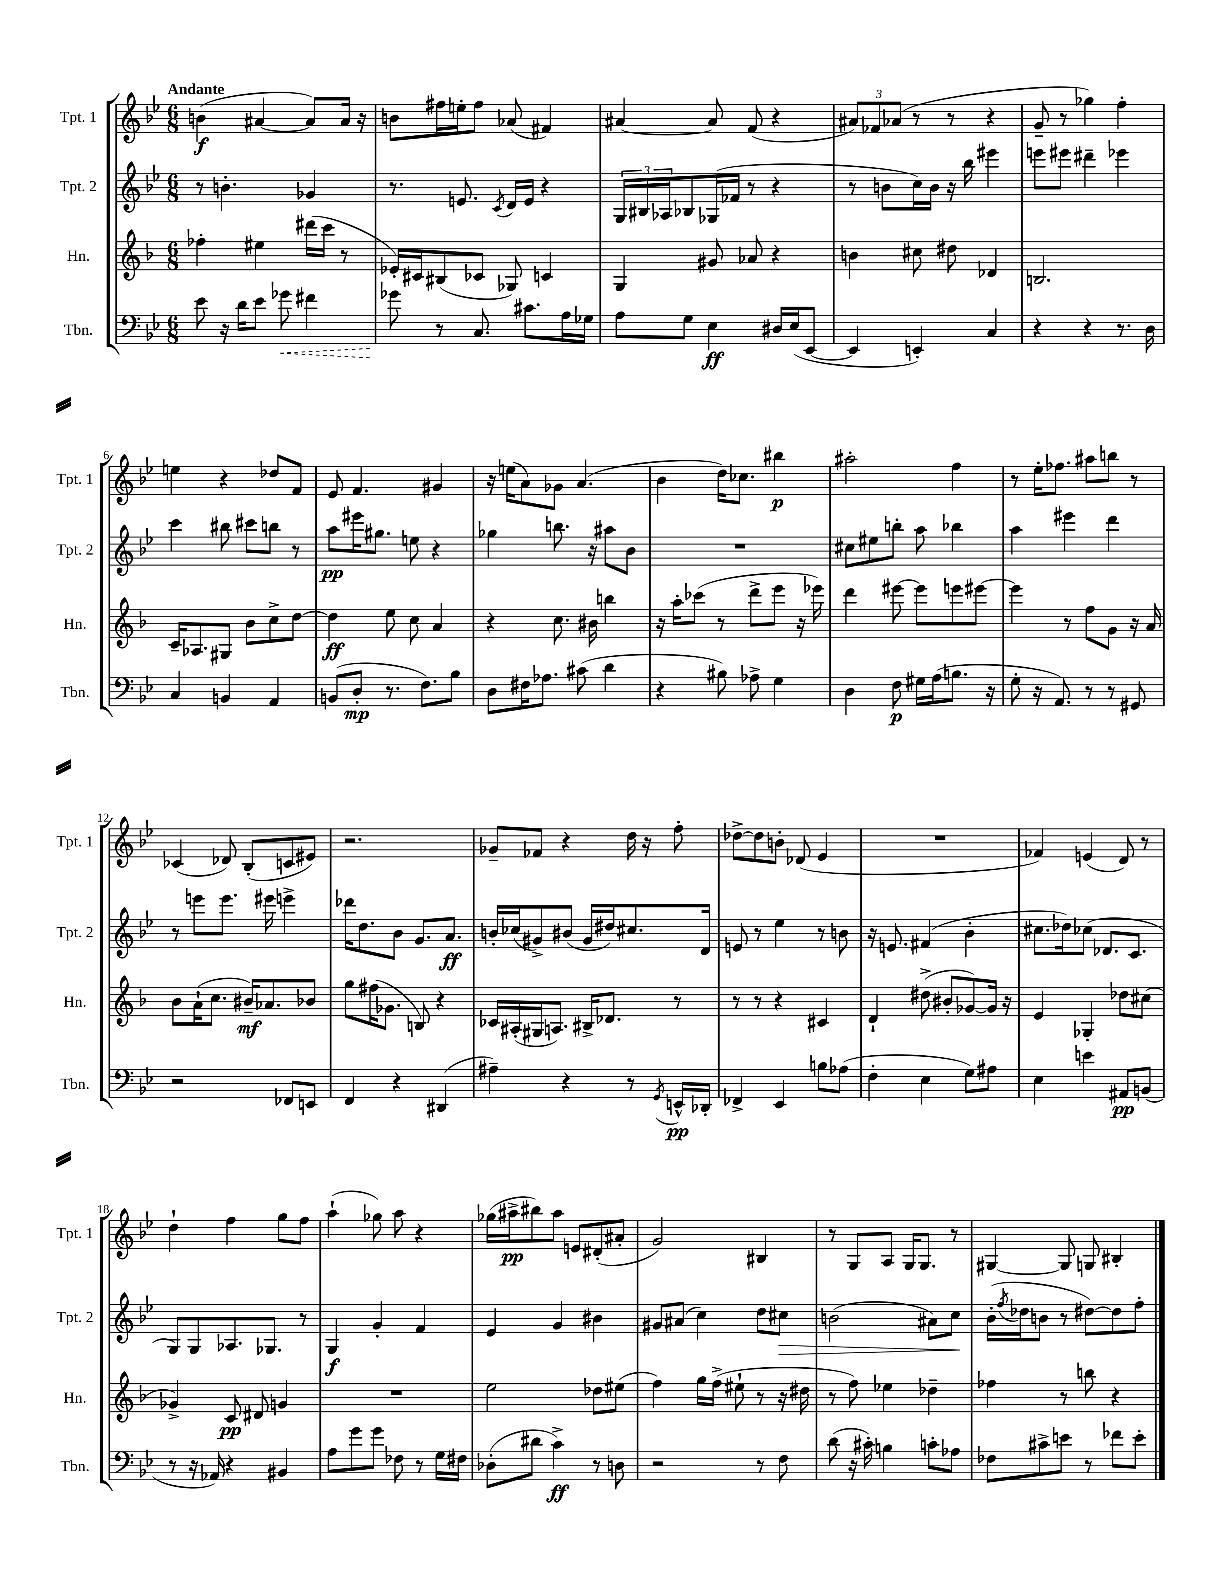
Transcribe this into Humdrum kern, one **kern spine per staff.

**kern	**dynam	**kern	**dynam	**kern	**dynam	**kern	**dynam
*part4	*part4	*part3	*part3	*part2	*part2	*part1	*part1
*staff4	*staff4	*staff3	*staff3	*staff2	*staff2	*staff1	*staff1
*I"Tbn.	*	*I"Hn.	*	*I"Tpt. 2	*	*I"Tpt. 1	*
*I'Tbn.	*	*I'Hn.	*	*I'Tpt. 2	*	*I'Tpt. 1	*
*clefF4	*	*clefG2	*	*clefG2	*	*clefG2	*
*k[b-e-]	*	*k[b-]	*	*k[b-e-]	*	*k[b-e-]	*
*M6/8	*	*M6/8	*	*M6/8	*	*M6/8	*
=1	=1	=1	=1	=1	=1	=1	=1
!	!	!	!	!	!	!LO:TX:a:B:t=Andante	!
8e-\	.	4ff-X'\	.	8r	.	(4bn\	f
16r	.	.	.	4.bn'\	.	.	.
16d\KL	.	.	.	.	.	.	.
8e-\J	.	4ee#X\	.	.	.	[4a#X/	.
!	!LO:HP:b	!	!	!	!	!	!
8g-X\	<	.	.	.	.	.	.
4f#X\	.	(16ddd#X\LL	.	4g-X/	.	8a#/L])	.
.	.	16ccc\JJ	.	.	.	.	.
.	.	8r	.	.	.	16a#/Jk	.
.	.	.	.	.	.	16r	.
=2	=2	=2	=2	=2	=2	=2	=2
8g-X\	.	16e-X'/LL)	.	8.r	.	8bn\L	.
.	.	16c#X/J	.	.	.	.	.
8r	[	(8B#X/	.	.	.	16ff#X\L	.
.	.	.	.	8.en/	.	16een'\J	.
8.C/	.	8c-X/J	.	.	.	8ff#\J	.
.	.	.	.	8qc/	.	.	.
.	.	8G-X/)	.	16d/LL	.	(8a-X/	.
8.c#X\L	.	.	.	16e/JJ	.	.	.
.	.	4cn/	.	4r	.	4f#X/)	.
16A\L	.	.	.	.	.	.	.
16G-X\JJ	.	.	.	.	.	.	.
=3	=3	=3	=3	=3	=3	=3	=3
8A\L	.	4G/	.	24G/LL	.	[4a#X/	.
.	.	.	.	24B#X/	.	.	.
.	.	.	.	24A-X/J	.	.	.
8G\J	.	.	.	8B-X/	.	.	.
4E-\	ff	8g#X/	.	(16G-X/L	.	8a#/]	.
.	.	.	.	16f-X/JJ	.	.	.
.	.	8a-X/	.	8r	.	(8f/	.
16D#X/LL	.	4r	.	4r	.	4r	.
(16E-/J	.	.	.	.	.	.	.
[8EE-/J	.	.	.	.	.	.	.
=4	=4	=4	=4	=4	=4	=4	=4
4EE-/]	.	4bn\	.	8r	.	12a#X/L)	.
.	.	.	.	.	.	12f-X/	.
.	.	.	.	8bn\L	.	.	.
.	.	.	.	.	.	(12a-X/J	.
4EEn'/)	.	8cc#X\	.	16cc\L)	.	8r	.
.	.	.	.	16b\JJ	.	.	.
.	.	8dd#X\	.	16r	.	8r	.
.	.	.	.	16bb-\	.	.	.
4C/	.	4d-X/	.	4eee#X\	.	4r	.
=5	=5	=5	=5	=5	=5	=5	=5
4r	.	2.Bn/	.	8eeen\L	.	8g~/	.
.	.	.	.	8eee#X\J	.	8r	.
4r	.	.	.	4ddd#X~\	.	4gg-X\)	.
8.r	.	.	.	4eee-X\	.	4ff'\	.
16D\	.	.	.	.	.	.	.
!!LO:LB:g=z
=6	=6	=6	=6	=6	=6	=6	=6
4C/	.	16c~/KL	.	4ccc\	.	4een\	.
.	.	8.A-X/	.	.	.	.	.
4BBn/	.	8G#X/J	.	8bb#X\	.	4r	.
.	.	8b-\L	.	8ccc#X\L	.	.	.
4AA/	.	8cc^\	.	8bbn\J	.	8dd-X/L	.
.	.	[8dd\J	.	8r	.	8f/J	.
=7	=7	=7	=7	=7	=7	=7	=7
(8BBn/L	.	4dd\]	ff	8aa\L	pp	8e-/	.
8D'/J	mp	.	.	16eee#X\K	.	4.f/	.
.	.	.	.	8.gg#X\J	.	.	.
8.r	.	8ee\	.	.	.	.	.
.	.	8cc\	.	8een\	.	.	.
8.F\L)	.	.	.	.	.	.	.
.	.	4a/	.	4r	.	4g#X/	.
8B-\J	.	.	.	.	.	.	.
=8	=8	=8	=8	=8	=8	=8	=8
8D\L	.	4r	.	4gg-X\	.	16r	.
.	.	.	.	.	.	(16een\KL	.
16F#X\K	.	.	.	.	.	8a\)	.
8.A-X\J	.	.	.	.	.	.	.
.	.	8.cc\	.	8.bbn\	.	8g-X\J	.
(8c#X\	.	.	.	.	.	(4.a/	.
.	.	16b#X\	.	16r	.	.	.
4d\	.	4bbn\	.	8aa#X\L	.	.	.
.	.	.	.	8b-\J	.	.	.
=9	=9	=9	=9	=9	=9	=9	=9
4r	.	16r	.	2.r	.	4b-\	.
.	.	16aa'\KL	.	.	.	.	.
.	.	(8ccc-X\J	.	.	.	.	.
8B#X\)	.	8r	.	.	.	16dd\KL)	.
.	.	.	.	.	.	8.cc-X\J	.
8A-X^\	.	8ddd^\L	.	.	.	.	.
4G\	.	8eee\J	.	.	.	4bb#X\	p
.	.	16r	.	.	.	.	.
.	.	16eee-X\)	.	.	.	.	.
=10	=10	=10	=10	=10	=10	=10	=10
4D\	.	4ddd\	.	8cc#X\L	.	2aa#X'\	.
.	.	.	.	8ee#X\	.	.	.
8F\	p	[8eee#X\	.	8bbn'\J	.	.	.
16G#X\LL	.	8eee#\L]	.	8aa\	.	.	.
(16A\J	.	.	.	.	.	.	.
8.Bn\J	.	8eeen\	.	4bb-X\	.	4ff\	.
.	.	[8eee#X\J	.	.	.	.	.
16r	.	.	.	.	.	.	.
=11	=11	=11	=11	=11	=11	=11	=11
8G'\	.	4eee#\]	.	4aa\	.	8r	.
16r	.	.	.	.	.	16ee-'\KL	.
8.AA/)	.	.	.	.	.	8.ff-X\J	.
.	.	8r	.	4eee#X\	.	.	.
8r	.	8ff\L	.	.	.	8aa#X\L	.
8r	.	8g\J	.	4ddd\	.	8bbn\J	.
8GG#X/	.	16r	.	.	.	8r	.
.	.	16a/	.	.	.	.	.
!!LO:LB:g=z
=12	=12	=12	=12	=12	=12	=12	=12
2r	.	8b-\L	.	8r	.	(4c-X/	.
.	.	(16a`\K	.	8eeen\L	.	.	.
.	.	8.cc\J	.	.	.	.	.
.	.	.	.	8.eee\J	.	8d-X/)	.
.	.	16b#X~/KL)	mf	.	.	(8B-'/L	.
.	.	8.a-X/	.	16eee#X\	.	.	.
8FF-X/L	.	.	.	4eeen^\	.	8cn/	.
8EEn/J	.	8b-X/J	.	.	.	8e#X/J)	.
=13	=13	=13	=13	=13	=13	=13	=13
4FF/	.	8gg\L	.	16ddd-X\KL	.	2.r	.
.	.	.	.	8.dd\	.	.	.
.	.	(16ff#X\K	.	.	.	.	.
.	.	8.g-X\J	.	.	.	.	.
4r	.	.	.	8b-\J	.	.	.
.	.	8Bn/)	.	8.g/L	.	.	.
(4DD#X/	.	4r	.	.	.	.	.
.	.	.	.	8.a/J	ff	.	.
=14	=14	=14	=14	=14	=14	=14	=14
4A#X~\)	.	16c-X/LL	.	16bn'/LL	.	8g-X~/L	.
.	.	(16A#X'/	.	(16cc-X/J	.	.	.
.	.	16G#X/J	.	8g#X^/)	.	8f-X/J	.
.	.	8.An/J)	.	.	.	.	.
4r	.	.	.	(8b#X/J	.	4r	.
.	.	16B#X^/KL	.	16g#/LL	.	.	.
.	.	8.d-X/J	.	16dd#X/J)	.	.	.
8r	.	.	.	8.cc#X/	.	16dd\	.
.	.	.	.	.	.	16r	.
8qGG/	.	.	.	.	.	.	.
16EEn^^/LL	pp	8r	.	.	.	8ff'\	.
16DD-X'/JJ	.	.	.	16d/Jk	.	.	.
=15	=15	=15	=15	=15	=15	=15	=15
4FF-X^/	.	8r	.	8en/	.	[8dd-X^\L	.
.	.	8r	.	8r	.	8dd-\]	.
4EE-/	.	4r	.	4ee-\	.	8bn'\J	.
.	.	.	.	.	.	(8d-X/	.
8Bn\L	.	4c#X/	.	8r	.	4e-/	.
(8A-X\J	.	.	.	8bn\	.	.	.
=16	=16	=16	=16	=16	=16	=16	=16
4F'\	.	4d`/	.	16r	.	2.r	.
.	.	.	.	8.en/	.	.	.
4E-\	.	(8dd#X^\	.	(4f#X/	.	.	.
.	.	8b#X'/L	.	.	.	.	.
8G\L)	.	[8g-X/)	.	4b-'\	.	.	.
8A#X\J	.	16g-/Jk]	.	.	.	.	.
.	.	16r	.	.	.	.	.
=17	=17	=17	=17	=17	=17	=17	=17
4E-\	.	4e/	.	8.cc#X\L	.	4f-X/)	.
.	.	.	.	16dd-X\k)	.	.	.
4en\	.	4G-X'/	.	(8cc-X\J	.	(4en/	.
.	.	.	.	8.d-X/L	.	.	.
8AA#X/L	pp	8dd-X\L	.	.	.	8d/)	.
.	.	.	.	8.c/J	.	.	.
(8BBn/J	.	(8cc#X\J	.	.	.	8r	.
!!LO:LB:g=z
=18	=18	=18	=18	=18	=18	=18	=18
8r	.	4g-X^/)	.	8G/L)	.	4dd`\	.
16r	.	.	.	8G/	.	.	.
16AA-X/)	.	.	.	.	.	.	.
4r	.	8c/	pp	8.A-X/	.	4ff\	.
.	.	8d#X/	.	.	.	.	.
.	.	.	.	8.G-X/J	.	.	.
4BB#X/	.	4gn/	.	.	.	8gg\L	.
.	.	.	.	8r	.	8ff\J	.
=19	=19	=19	=19	=19	=19	=19	=19
8A\L	.	2.r	.	4G/	f	(4aa`\	.
8g\	.	.	.	.	.	.	.
8g\J	.	.	.	4g'/	.	8gg-X\)	.
8F-X\	.	.	.	.	.	8aa\	.
8r	.	.	.	4f/	.	4r	.
16G\LL	.	.	.	.	.	.	.
16F#X\JJ	.	.	.	.	.	.	.
=20	=20	=20	=20	=20	=20	=20	=20
(8D-X'\L	.	2ee\	.	4e-/	.	(16gg-X\LL	.
.	.	.	.	.	.	16aa#X^\J	pp
8d#X\J	.	.	.	.	.	8bb#X\)	.
4c^\)	ff	.	.	4g/	.	8aa#\J	.
.	.	.	.	.	.	8en/L	.
8r	.	8dd-X\L	.	4b#X\	.	(8d#X'/	.
8Dn\	.	(8ee#X\J	.	.	.	8a#X'/J	.
=21	=21	=21	=21	=21	=21	=21	=21
2r	.	4ff\)	.	8g#X/L	.	2g/)	.
.	.	.	.	(8a#X/J	.	.	.
.	.	16gg\LL	.	4cc\)	.	.	.
.	.	(16ff^\JJ	.	.	.	.	.
.	.	8ee#X`\	.	.	.	.	.
8r	.	8r	.	8dd\L	.	4B#X/	.
!	!	!	!	!	!LO:HP:b	!	!
8F\	.	16r	.	8cc#X\J	>	.	.
.	.	16dd#X\	.	.	.	.	.
=22	=22	=22	=22	=22	=22	=22	=22
(8d\	.	8r	.	(2bn\	.	8r	.
16r	.	8ff\)	.	.	.	8G/L	.
16c#X'\)	.	.	.	.	.	.	.
4Bn\	.	4ee-X\	.	.	.	8A/J	.
.	.	.	.	.	.	16G/KL	.
.	.	.	.	.	.	8.G/J	.
8cn'\L	.	4dd-X~\	.	8a#X\L)	.	.	.
8A-X\J	.	.	.	8cc\J	.	8r	.
.	.	.	.	.	]	.	.
=23	=23	=23	=23	=23	=23	=23	=23
8F-X\L	.	4ff-X\	.	(16b-'\LL	.	[4G#X/	.
.	.	.	.	8qff/	.	.	.
.	.	.	.	16dd-X\J	.	.	.
8c#X^\	.	.	.	8bn\J	.	.	.
8en\J	.	8r	.	8r	.	8G#/]	.
8r	.	8bbn\	.	[8dd#X\L)	.	8Gn/	.
8f-X\L	.	4r	.	8dd#\]	.	4B#X'/	.
8e'\J	.	.	.	8ff'\J	.	.	.
==	==	==	==	==	==	==	==
*-	*-	*-	*-	*-	*-	*-	*-
